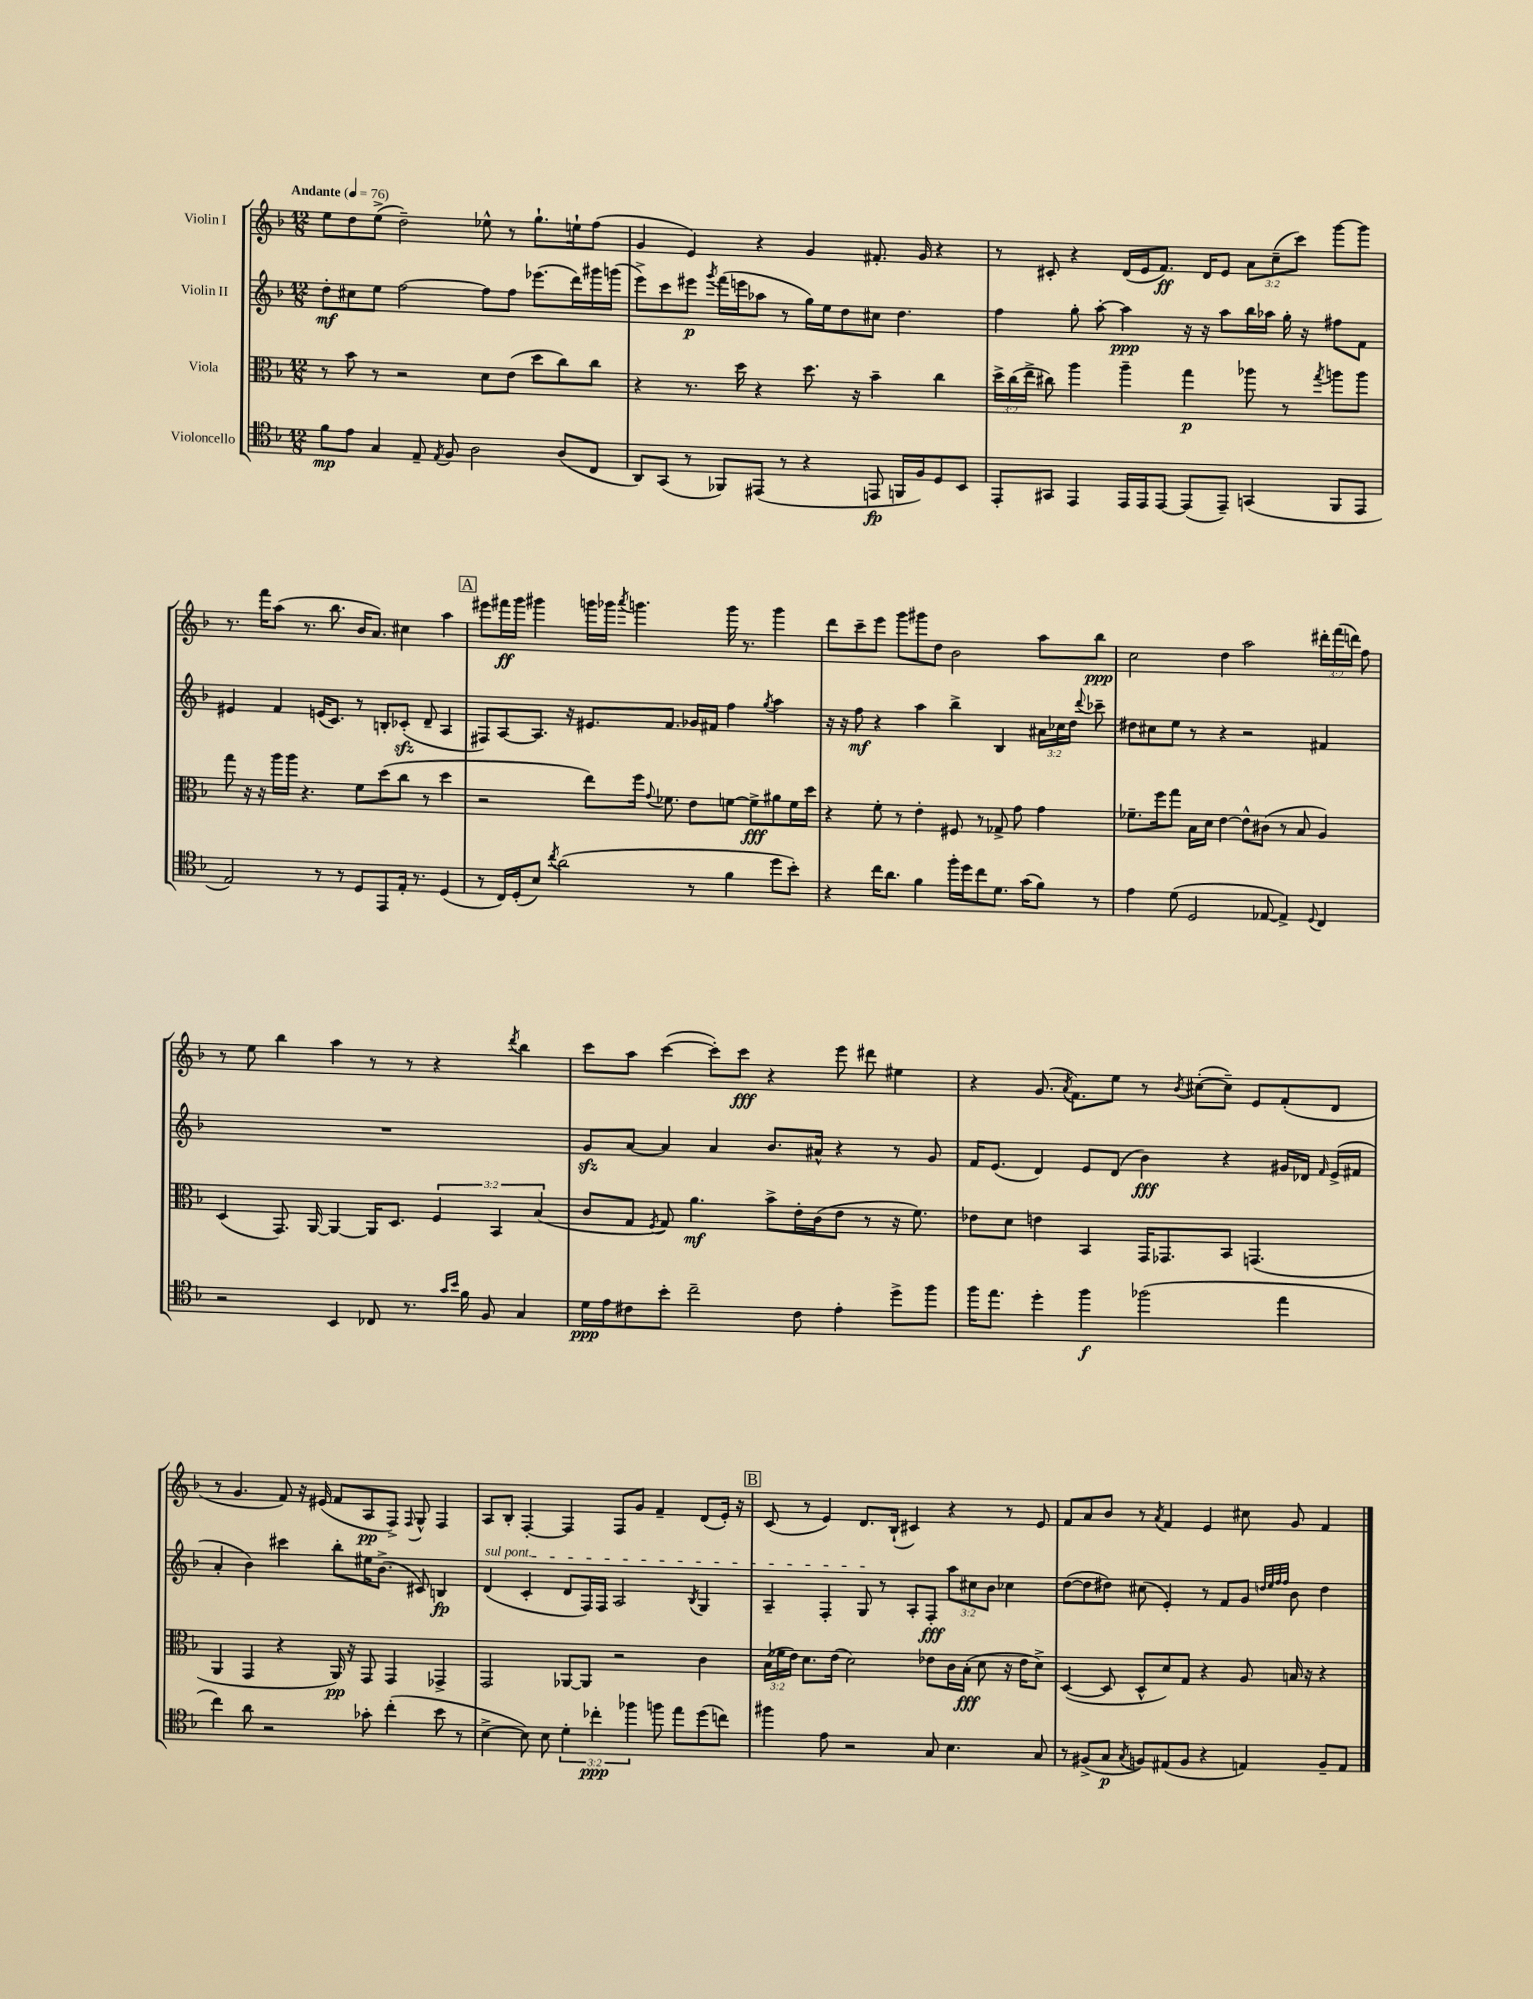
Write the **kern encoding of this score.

**kern	**kern	**kern	**kern
*staff4	*staff3	*staff2	*staff1
*clefC4	*clefC3	*clefG2	*clefG2
*k[b-]	*k[b-]	*k[b-]	*k[b-]
*M12/8	*M12/8	*M12/8	*M12/8
*MM76	*MM76	*MM76	*MM76
8f\L	8r	8dd'\L	8ee\L
8e\J	8b-\	8cc#\	8dd\
4G/	8r	8ee\J	(8ee^\J
.	2r	[2ff\	2dd~\)
8E~/	.	.	.
8qE/	.	.	.
8F/	.	.	.
2A\	.	.	.
.	8d\L	8ff\]L	8ee-^^\
.	(8e\J	8ff\J	8r
.	8dd\L	(8.eee-\L	8.gg`\L
(8A/L	8cc\)	.	.
.	.	16ddd\L)	16ee`\k
8C/J	8cc\J	16ggg#\	(8ff\J
.	.	(16ggg\JJ	.
=	=	=	=
8AA/L)	4r	8eee^\L)	4g/
(8GG/J	.	8ccc\	.
8r	8.r	8eee#\J	4e/)
.	.	8qggg/	.
8FF-/L)	.	(16fff\LL	.
.	16dd\	16eee\J	.
(8EE#/J	4r	8aa-\J	4r
8r	.	8r	.
4r	8.dd\	16gg\LL)	4g/
.	.	16ee\J	.
.	.	8dd\	.
.	16r	.	.
8EE/	4b-~\	8cc#\J	8.f#'/
16FF/LL	.	4.dd\	.
16F/J)	.	.	16g/
8D/	4cc\	.	4r
8BB-/J	.	.	.
=	=	=	=
8EE'/L	24dd^\LL	4ff\	8r
.	(24cc\	.	.
.	24ee^\JJ	.	.
8GG#/J	8cc#\)	.	8c#'/
4EE/	4aa\	8gg'\	4r
.	.	[8aa'\	.
16EE/LL	4aa~\	4aa\]	(16d/LL
16EE/J	.	.	16e/J
[8EE/J	.	.	8.f/J)
(8EE/]L	4gg\	16r	.
.	.	16r	16d/LK
8EE~/J)	.	8aa\L	8e/J
(4GG/	8aa-\	16bb-\L	12a\L
.	.	16aa-\JJ	.
.	.	.	(12cc~\
.	8r	16gg'\	.
.	.	.	12ccc\J)
.	.	16r	.
.	8qgg/	.	.
8FF/L	8aa\L	8ff#\L	[8ggg\L
8EE/J	8aa\J	8f\J	8ggg\]J
=	=	=	=
2E/)	8gg\	4e#/	8.r
.	16r	.	.
.	16r	.	16fff\LK
.	16aa\LL	4f/	(8aa\J
.	16aa\JJ	.	.
.	4.r	.	8.r
8r	.	(16e/LK	.
.	.	8.c/J)	8.bb-\
8r	.	.	.
8D/L	8f\L	8r	16b-/LK
.	.	.	8.a/J)
8EE/	(8dd\	8B'/L	.
16E'/Jk	8cc\J	(8c-'/J	4cc#\
8.r	.	.	.
.	8r	8d~/	.
(4D/	4dd\	4A/	4aa\
=	=	=	=
8r	2r	8F#/L)	8eee#\L
16C/LL)	.	[8A/	16fff#\L
(16D'/J	.	.	16ggg\JJ
8B-/J)	.	8.A/]J	4ggg#\
8qcc/	.	.	.
(2a\	.	.	.
.	.	16r	.
.	8ee\L)	8.e#/L	16ggg\LL
.	.	.	16ggg-\JJ
.	.	.	8qaaa/
.	16ff\Jk	.	4.ggg\
.	8qqg/	.	.
.	8.f-\	8.f/J	.
8r	8e\L	16g-/LL	.
.	.	16f#/JJ	.
4f\	[8f\J	4ff\	16ggg\
.	.	.	8.r
.	8f^\]L	.	.
.	.	8qgg/	.
8dd\L	8a#\	4aa\	4ggg\
8b-'\J)	16f\L	.	.
.	16dd\JJ	.	.
=	=	=	=
4r	4r	16r	8ddd\L
.	.	16r	.
.	.	8ff\	8ccc~\
16cc\LK	8f'\	4r	8eee\J
8.a\J	.	.	.
.	8r	.	8ggg\L
4f\	4e'\	4aa\	8ggg#\
.	.	.	8dd\J
16ff'\LL	8F#/	4bb-^\	2b-\
16dd\J	.	.	.
8cc\	8r	.	.
8.d\J	8G-^/	4B-/	.
.	8g\	.	.
(16g\LK	.	.	.
8f\J)	4g\	24a#\LL	8aa\L
.	.	24cc-\	.
.	.	24dd\JJ	.
.	.	8qqddd/	.
8r	.	8ccc-~\	8bb-\J
=	=	=	=
4e\	8.f-~\L	8dd#\L	2cc\
.	.	8cc#\	.
.	16ff\k	.	.
(8d\	8gg\J	8ee\J	.
2D/	16B-\LL	8r	.
.	16d\JJ	.	.
.	[4e\	4r	4dd\
.	8e^^\]L	2r	2aa\
[8E-/	(8c#\J	.	.
4E-^/])	8r	.	.
.	8B-/	.	.
8qqD/	.	.	.
4C/	4A/)	4f#/	24ddd#'\LL
.	.	.	(24fff\
.	.	.	24ddd\JJ)
.	.	.	8ff\
=	=	=	=
2r	(4D/	1.r	8r
.	.	.	8ee\
.	8.GG/)	.	4bb-\
.	[16AA/	.	.
4BB-/	4AA/_	.	4aa\
8C-/	16AA/]LK	.	8r
.	8.D/J	.	.
8.r	.	.	8r
.	6F/	.	4r
16qqg/LL	.	.	.
16qqb-/JJ	.	.	.
16f\	.	.	.
8F/	.	.	.
.	6BB-/	.	.
.	.	.	8qddd/
4G/	.	.	4bb-\
.	(6B-/	.	.
=	=	=	=
16d\LL	8c/L	8g/L	8ccc\L
16e\J	.	.	.
8c#\	8G/J	[8a/J	8aa\J
.	8qF/	.	.
8b-'\J	8G/)	4a/]	([4ccc\
2cc~\	4.a\	.	.
.	.	4a/	8ccc'\]L)
.	.	.	8ccc\J
.	8b-^\L	8.b-/L	4r
8c#\	16e'\L	.	.
.	(16c\J	16a#^^/Jk	.
4e'\	8e\J	4r	8eee\
.	8r	.	8ddd#\
8dd^\L	16r	8r	4ee#\
.	8.f\)	.	.
8ff\J	.	8g/	.
=	=	=	=
16ff\LK	8e-\L	16f/LK	4r
8.ee\J	.	(8.e/J	.
.	8d\J	.	.
4dd'\	4e\	4d/)	(8.g/
.	.	.	8qa/
.	.	.	8.f\L)
4ff\	4BB-/	8e/L	.
.	.	(8d/J	8ee\J
(2ff-\	16GG/LK	4b-\)	8r
.	8.GG-/	.	.
.	.	.	8qb-/
.	.	.	([8cc#'\L
.	8BB-/J	4r	8cc#~\]J)
.	(4.GG/	.	8e/L
4ee\	.	16g#/LL	(8f'/
.	.	16d-/JJ	.
.	.	16qqf/	.
.	.	(16e^/LL	8d/J
.	.	16f#/JJ	.
=	=	=	=
4cc\)	4AA/	4a'/	8r
.	.	.	4.g/
8a\	4GG/	4b-\)	.
2r	.	.	.
.	4r	4ccc#\	8f/)
.	.	.	16r
.	.	.	(16e#/
.	16AA/)	8bb-'\L	8f/L
.	16r	.	.
8g-'\	8GG/	16ee#\K	8A/
.	.	(8.b-^\J	.
(4cc'\	4GG/	.	8F^/J)
.	.	.	8qqF/
.	.	8c#/)	8G^^/
8b-\	4GG-^/	4B/	4F/
8r	.	.	.
=	=	=	=
[4B-^\	2GG/	(4d/	8A/L
.	.	.	8B-'/J
8B-\])	.	4c'/	[4F'/
8B-\	.	.	.
6d'\	[8AA-/L	8d/L	4F/]
.	8AA-/]J	16F/L)	.
6cc-'\	.	.	.
.	.	16F/JJ	.
.	2r	2A/	8F/L
6ff-\	.	.	.
.	.	.	8g/J
8ff\	.	.	4f~/
8ee\L	.	.	.
.	.	8qB-/	.
(8dd\	4c\	4G/	(8d/L
8cc\J)	.	.	16e'/Jk)
.	.	.	16r
=	=	=	=
4ff#\	(24B-\LL	4A~/	(8c/
.	24f-\	.	.
.	24e\JJ)	.	.
.	8.d\L	.	8r
8e\	.	4F'/	4e/)
.	(16e\Jk	.	.
2r	2d\)	.	.
.	.	8G/	8.d/L
.	.	8r	.
.	.	.	(16B-`/Jk
.	.	8A'/L	4c#/)
8G/	8e-\L	8F'/J	.
4.B-\	16c\L	12aa\L	4r
.	(16B-'\JJ	.	.
.	.	12cc#\	.
.	8d\	.	.
.	.	12b-\J	.
.	16r	4cc-\	8r
.	16e-\LK	.	.
8G/	8d^\J)	.	8e/
=	=	=	=
8r	([4D/	([8dd\L	8f/L
(8F#^/L	.	8dd\]	8a/
8G/J	8D/]	8dd#\J)	8b-/J
8qG/	.	.	.
8F/L)	8D^^/L	(8cc#\	8r
.	.	.	8qa/
(8E#/	8d/)	4e'/)	4f/
8F/J	8G/J	.	.
4r	4r	8r	4e/
.	.	8f/L	.
4E/)	8A/	8g/J	8cc#\
.	.	32qqdd/LLL	.
.	.	32qqee/	.
.	.	32qqff/	.
.	.	32qqff/JJJ	.
.	16B/	8b-\	8g/
.	16r	.	.
8F~/L	4r	4dd\	4f/
8E/J	.	.	.
==	==	==	==
*-	*-	*-	*-
